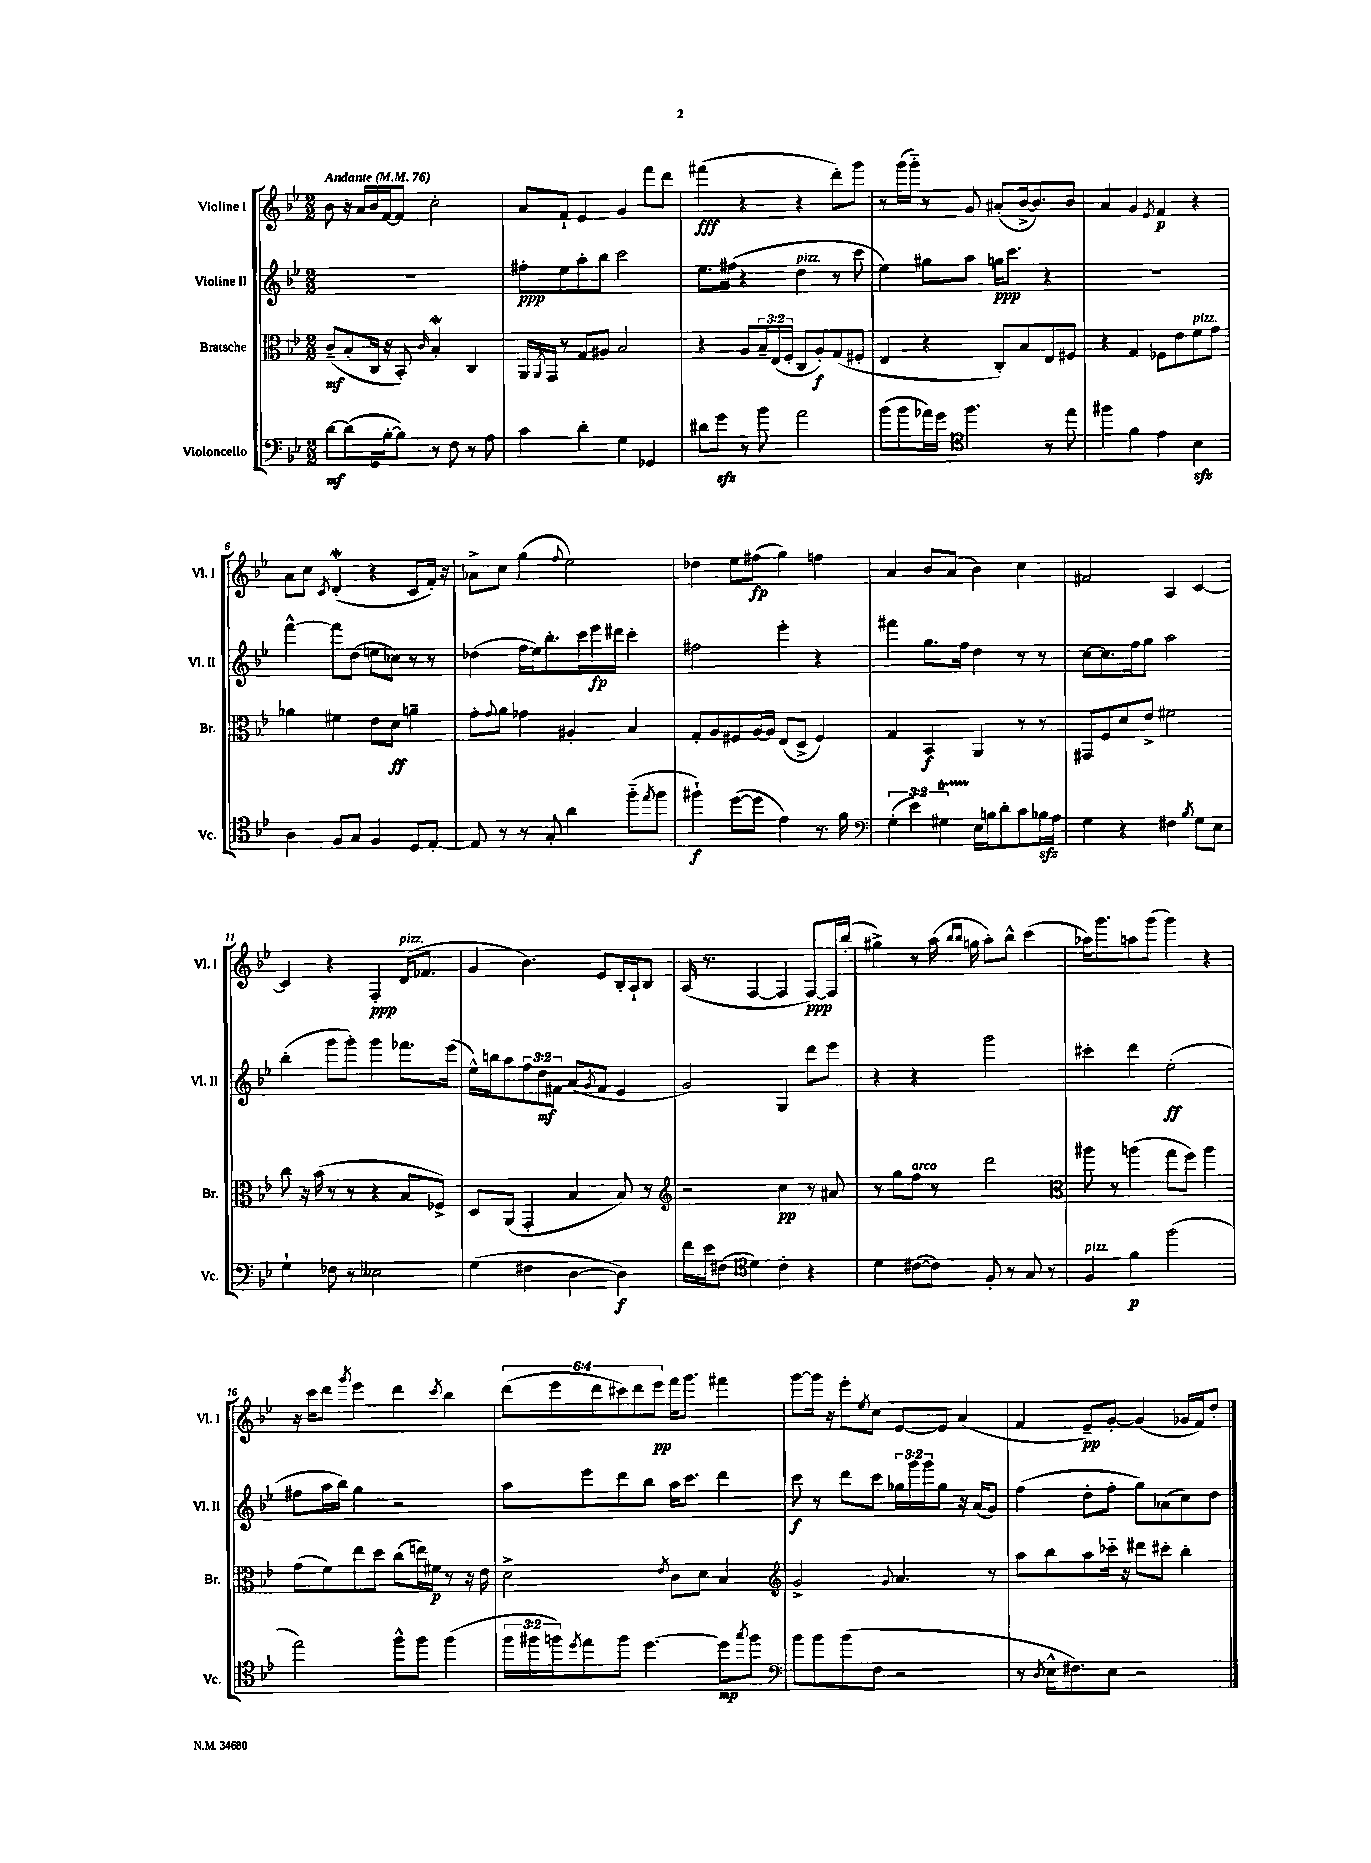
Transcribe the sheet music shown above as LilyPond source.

<<
\new StaffGroup <<
\new Staff = "s0" \with { instrumentName = "Violine I" shortInstrumentName = "Vl. I" } {
    \clef treble \key bes \major \numericTimeSignature \time 2/2 \override Staff.TupletNumber.text = #tuplet-number::calc-fraction-text \tempo "Andante" 4 = 76
    bes'8 r16 a'16 bes'16 f'16~ f'8 c''2-. |
    a'8 f'8-! ees'4 g'4 f'''8 d'''8 |
    fis'''4\fff( r4 r4 d'''8-.) g'''8 |
    r8 g'''16( g'''16-_) r8 g'8 ais'8-.( bes'16~-> bes'8.) bes'8 |
    a'4 g'4 \acciaccatura { ees'8 } f'4\p r4 |
    a'8 c''8 \acciaccatura { c'8 } d'4-.\mordent( r4 c'8 f'16-.) r16 |
    aes'8-> c''8 g''4( \appoggiatura { f''8 } ees''2) |
    des''4 ees''8 fis''8\fp( g''4) f''4 |
    a'4 bes'8 a'8( bes'4) c''4 |
    fis'2 a4 c'4~ |
    c'4 r4 f4-.\ppp d'16^\markup { \italic "pizz." }( fes'8. |
    g'4 bes'4.) ees'8 bes16-. a16-! bes8 |
    a16( r8. f4~ f4 f8~\ppp) f16 bes''16-.( |
    gis''4->) r8 a''16( \grace { bes''16 bes''16 } g''16 a''8-.) bes''8-^ c'''4( |
    aes''16) g'''8. a''8 g'''8( g'''4) r4 |
    r16 c'''16 d'''8 \acciaccatura { g'''8 } ees'''4 d'''4 \acciaccatura { c'''8 } bes''4 |
    \tuplet 6/4 { d'''8( ees'''8 d'''8 cis'''8) d'''8 ees'''8\pp } f'''16 g'''8. fis'''4 |
    g'''8~ g'''16 r16 ees'''8-. \acciaccatura { ees''8 } c''8 ees'8~ ees'8 a'4( |
    f'4 ees'8--\pp) g'8~-. g'4( ges'16 f'16) d''8-. \bar "|." |
}
\new Staff = "s1" \with { instrumentName = "Violine II" shortInstrumentName = "Vl. II" } {
    \clef treble \key bes \major \numericTimeSignature \time 2/2 \override Staff.TupletNumber.text = #tuplet-number::calc-fraction-text
    R1 |
    fis''8-.\ppp ees''8 a''8-. bes''8 c'''2 |
    ees''8. fis''16( r4 d''4^\markup { \italic "pizz." } r8 c'''8 |
    ees''4) gis''8 a''8 g''16\ppp c'''8. r4 |
    R1 |
    f'''4~-^ f'''8 d''8( e''8 ces''8) r8 r8 |
    des''4( f''16 ees''16) bes''8.-. c'''16 ees'''16\fp dis'''16 c'''4-. |
    fis''2 ees'''4-. r4 |
    fis'''4 g''8. f''16 d''4 r8 r8 |
    c''8~ c''8. f''16 g''8 a''2 |
    bes''4-.( g'''8 g'''8-.) g'''4 fes'''8. ees'''16( |
    ees''16-^) b''16 a''8 \tuplet 3/2 { f''8 d''8\mf fis'8 } a'8( \acciaccatura { g'8 } fis'8 ees'4 |
    g'2) g4 d'''8 ees'''8 |
    r4 r4 g'''2 |
    cis'''4-. d'''4 ees''2-.\ff( |
    fis''8 a''16 bes''16) g''4 r2 |
    a''8 ees'''8 d'''8 bes''8 a''16 c'''8. d'''4 |
    c'''8\f r8 d'''8 c'''8 \tuplet 3/2 { ges''16 g'''16 g'''16 } ges''8 r16 a'16( g'8) |
    f''4( d''8-. f''8-. g''8) aes'8( c''8) d''8 \bar "|." |
}
\new Staff = "s2" \with { instrumentName = "Bratsche" shortInstrumentName = "Br." } {
    \clef alto \key bes \major \numericTimeSignature \time 2/2 \override Staff.TupletNumber.text = #tuplet-number::calc-fraction-text
    c'8--\mf( bes8-. c16 r16 bes,8-.) \grace { c'16 } bes4-.\mordent c4 |
    a,16 \acciaccatura { a,8 } g,16 r8 g8 ais8 bes2 |
    r4 a8 \tuplet 3/2 { bes16-- ees16( f16-. } c8 a8-.\f) g8( fis8-. |
    ees4 r4 c8-.) bes8 ees8 fis8 |
    r4 g4 fes8 ees'8 f'8^\markup { \italic "pizz." } g'8 |
    aes'4 fis'4 ees'8 d'8\ff a'4-- |
    g'8-. \appoggiatura { g'8 } a'8 ges'4 ais4-. bes4 |
    g8-. a8 fis8 a16~ a16 ees8( d8-> fis4) |
    g4 bes,4\f a,4 r8 r8 |
    gis,8 f8 d'8 ees'8-> fis'2 |
    c''8 r16 bes'16( r8 r8 r4 bes8 fes8->) |
    d8 a,8( g,4-. bes4 bes8) r8 |
    \clef treble r2 c''4\pp r8 ais'8 |
    r8 g''8 f''8^\markup { \italic "arco" } r8 d'''2 |
    \clef alto ais''8 r8 a''4( g''8 f''8) a''4 |
    g'8( f'8) ees''8 d''8 c''8( e''16) fis'16\p r8 r16 ees'16 |
    d'2-> \acciaccatura { ees'8 } c'8 d'8 bes4 |
    \clef treble g'2-> \appoggiatura { g'8 } a'4. r8 |
    a''8 bes''8 a''8 ces'''16-_ r16 dis'''8 cis'''8-. bes''4-. \bar "|." |
}
\new Staff = "s3" \with { instrumentName = "Violoncello" shortInstrumentName = "Vc." } {
    \clef bass \key bes \major \numericTimeSignature \time 2/2 \override Staff.TupletNumber.text = #tuplet-number::calc-fraction-text
    d'8~\mf d'8( g,16 bes16~-. bes8) r8 f8 r8 a8 |
    c'4 d'4-. g4 ges,4 |
    dis'8 g'8\sfz r8 bes'8 a'2 |
    bes'8( bes'8 aes'16) g'16 \clef tenor f''4. r8 ees''8 |
    fis''4 f'4 ees'4 bes4\sfz |
    a4 f8 g8 f4 d8 ees8~-. |
    ees8 r8 r8 g8-. a'4 f''8-_( \acciaccatura { ees''8 } f''8 |
    fis''4-!\f) d''8~( d''8 ees'4) r8. f'16 |
    \clef bass \tuplet 3/2 { g4-.( ees'4) gis4\startTrillSpan } ees16\stopTrillSpan b16 d'8-. c'8 bes16\sfz a16 |
    g4 r4 fis4 \acciaccatura { bes8 } g8 ees8 |
    g4-! fes8 r8 eeses2 |
    g4( fis4 d4~ d4\f) |
    f'16 ees'16 fis8( \clef tenor d'4) c'4-. r4 |
    d'4 cis'8~( cis'8) f8-. r8 g8 r8 |
    f4^\markup { \italic "pizz." } f'4\p f''2( |
    ees''2) f''8-^ f''8 f''4( |
    \tuplet 3/2 { f''16 fis''16 f''16) } \acciaccatura { d''8 } ees''8 f''8 d''4.~ d''8\mp \acciaccatura { g''8 } f''8 |
    \clef bass bes'8 bes'8 bes'8( f8 r2 |
    r8 \acciaccatura { d8 } ees16-^ fis8.) ees8 r2 \bar "|." |
}
>>
>>
